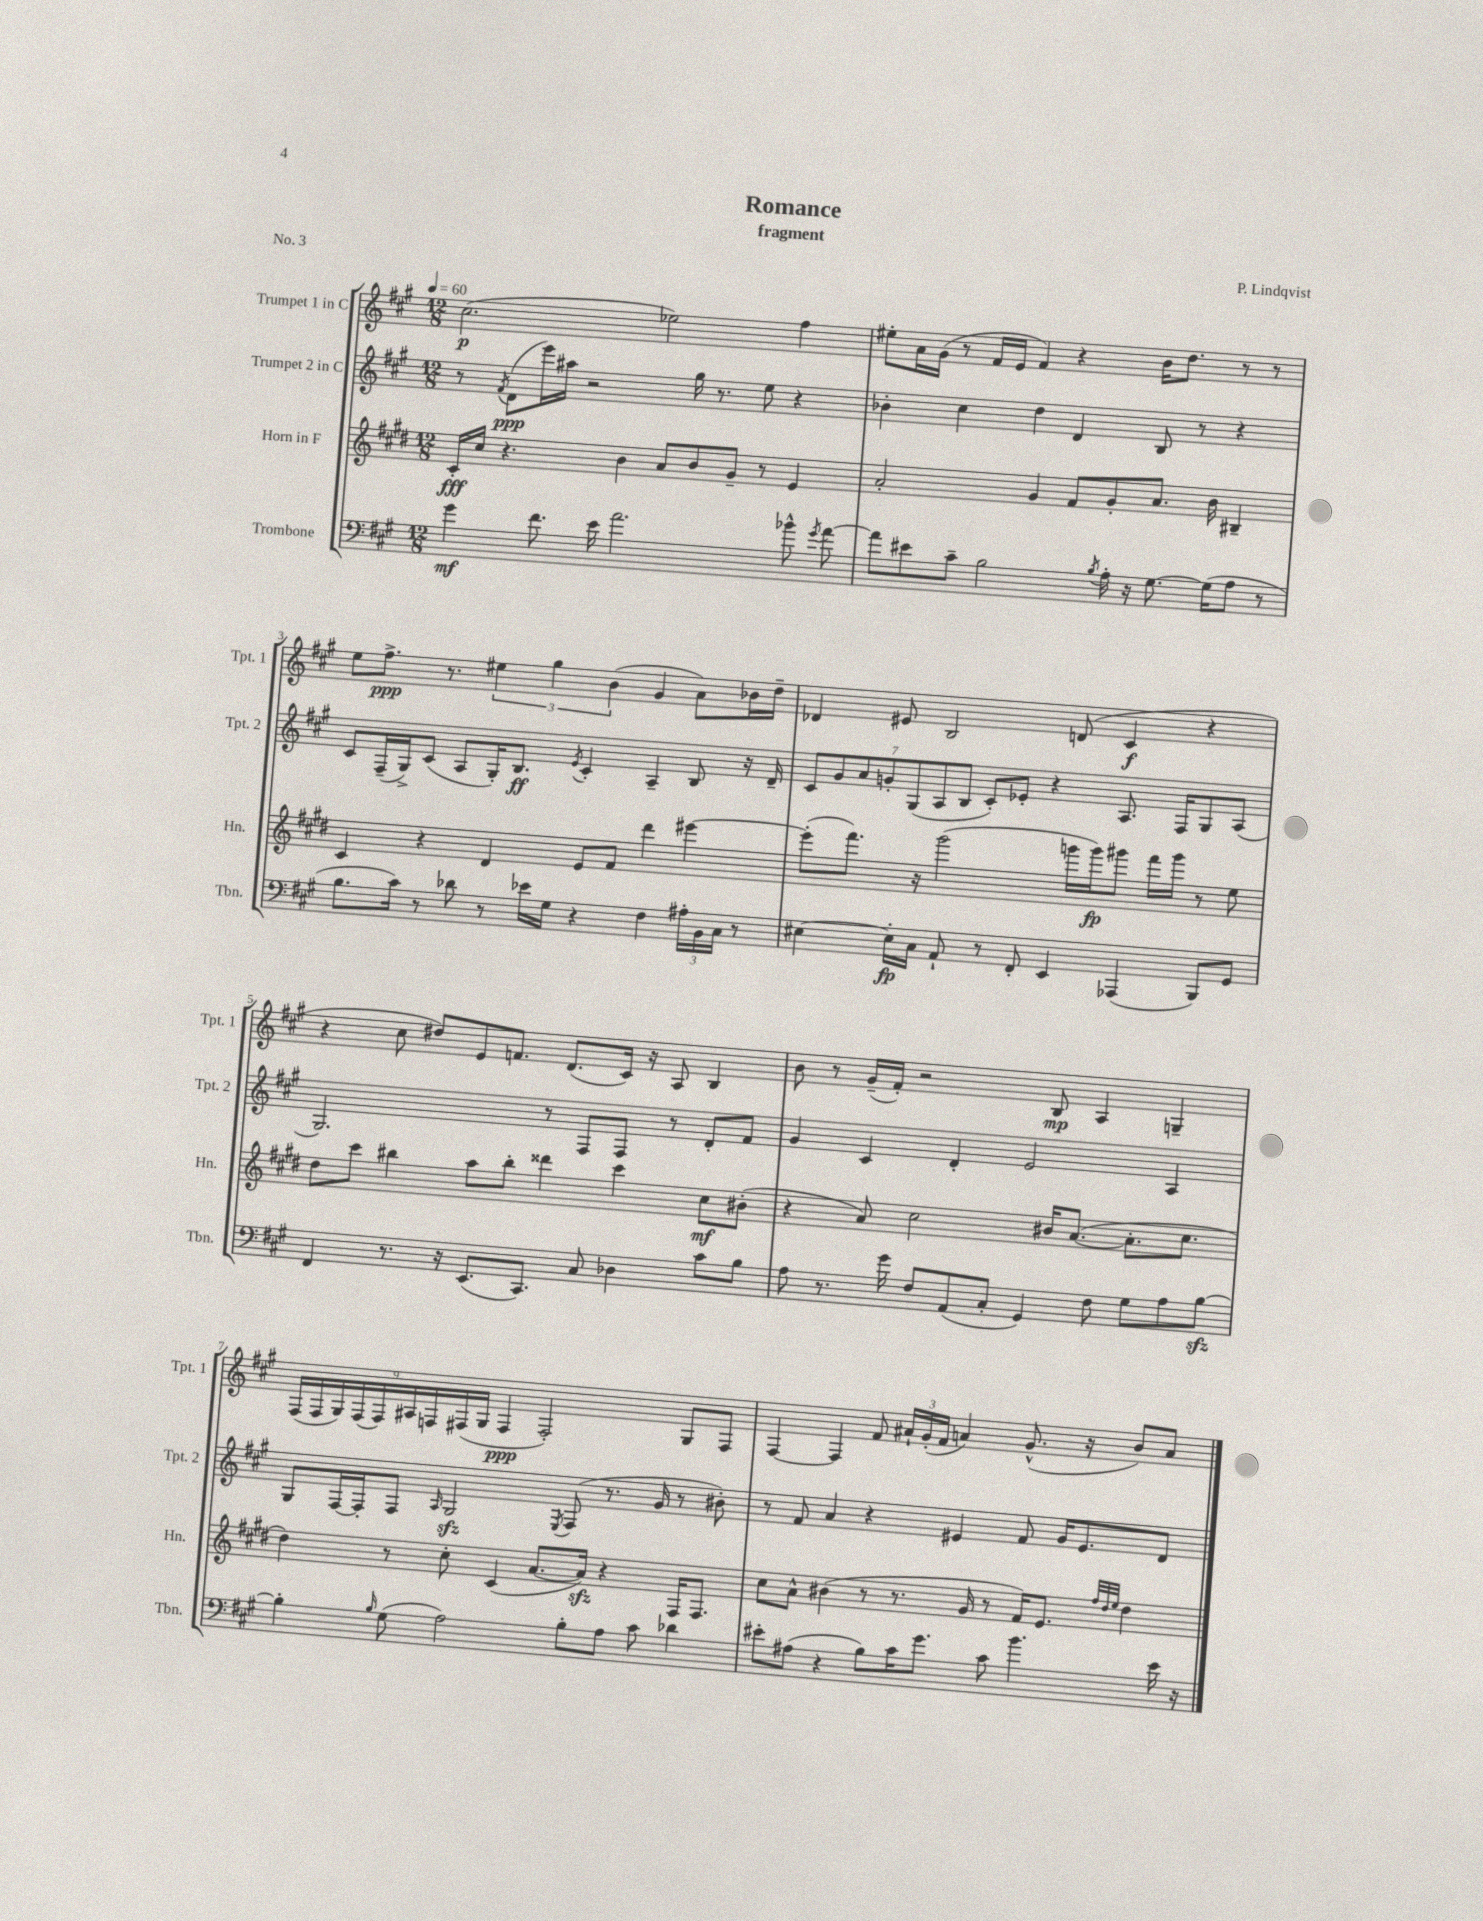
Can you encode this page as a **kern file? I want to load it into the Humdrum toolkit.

**kern	**kern	**kern	**kern
*staff4	*staff3	*staff2	*staff1
*clefF4	*clefG2	*clefG2	*clefG2
*k[f#c#g#]	*k[f#c#g#d#]	*k[f#c#g#]	*k[f#c#g#]
*M12/8	*M12/8	*M12/8	*M12/8
*MM60	*MM60	*MM60	*MM60
4g#	16c#'	8r	(2.cc#
.	16cc#	.	.
.	.	8qf#	.
.	4.r	(8d	.
8.f#	.	16eee)	.
.	.	16aa#	.
.	.	2r	.
16e	.	.	.
2.a	4b	.	.
.	8a	.	2ee-)
.	8b	16gg#	.
.	.	8.r	.
.	8g#~	.	.
.	8r	8ee	.
8b-^^	4e	4r	4ff#
8qg#	.	.	.
[8a	.	.	.
=	=	=	=
8a]	2a'	4b-'	8ee#'
8e#	.	.	16a
.	.	.	(16g#
8c#~	.	4cc#	8r
2B	.	.	16f#
.	.	.	16e
.	4g#	4dd	4f#)
.	8f#	4d	4r
8qB	.	.	.
16A'	8g#'	.	.
16r	.	.	.
[8.G#	8.a	8B	16b
.	.	.	8.dd
.	.	8r	.
(16G#]	16b	.	.
8A	4B#~	4r	8r
8r	.	.	8r
=	=	=	=
8.B	4c#	8c#	8ee
.	.	(16F#~	8.ff#^
16c#)	.	16G#^)	.
8r	4r	(8c#	.
.	.	.	8.r
8d-	.	8A	.
8r	4d#	16G#')	6ee#
.	.	8.B	.
16e-	.	.	.
.	.	.	6gg#
16G#	.	.	.
.	.	8qe	.
4r	8e	4c#'	.
.	.	.	(6b
.	8f#	.	.
4F#	4ddd#	4A~	4g#
24A#'	[4eee#	8B	8a)
24BB	.	.	.
24C#	.	.	.
8r	.	16r	16b-
.	.	16d~	16dd~
=	=	=	=
[4E#	(8eee#']	14c#	4d-
.	.	14g#	.
.	8.fff#)	.	.
.	.	14a	.
.	.	14g'	.
16E#']	.	.	8e#
.	.	(14G#	.
16C#	16r	.	.
.	.	14A	.
8AA`	(2ggg#	.	2B
.	.	14B	.
8r	.	8c#')	.
8FF#'	.	8e-'	.
4EE	.	4r	.
.	16ggg	.	(8d
.	16ggg)	.	.
(4AAA-	8ggg#	8.A	4c#
.	16fff#	.	.
.	16ggg#	16F#	.
8BBB)	8r	8G#	4r
8GG#	8ee	(8A	.
=	=	=	=
4FF#	8dd#	2.G#)	4r
.	8ccc#	.	.
8.r	4bb#	.	8cc#
.	.	.	8dd#)
16r	.	.	.
(8.EE	8aa	.	8e
.	8bb#'	.	8.f
8.CC#)	.	.	.
.	4ddd##	8r	.
.	.	.	(8.d
8C#	.	8F#	.
4D-	4ccc#	8F#	16c#)
.	.	.	16r
.	.	8r	8A
8c#	8cc#	8d'	4B
8B	(8b#'	8f#	.
=	=	=	=
8A	4r	4g#	8b
8.r	.	.	8r
.	8a)	4c#	(16g#~
16g#	.	.	16f#')
8F#	2cc#	.	2r
(8AA	.	4d'	.
8C#'	.	.	.
4GG#)	.	2e	.
.	16b#	.	8B
.	([8.a	.	.
8F#	.	.	4A
8G#	8.a']	.	.
8A	.	4A	4G~
.	8.cc#	.	.
[8B	.	.	.
=	=	=	=
4B']	4dd#)	8G#	(18F#
.	.	.	18F#
.	.	.	18G#)
.	.	[16F#	.
.	.	.	(18F#
.	.	16F#']	.
.	.	.	18F#)
16qqB	.	.	.
(8G#	8r	8F#	.
.	.	.	18A#
.	.	.	18F
.	.	16qqA	.
2A)	8cc#'	2G#	.
.	.	.	(18F#
.	.	.	18G#
.	(4c#	.	4F#
.	[8.a	.	2F#')
.	.	8qE	.
8B'	.	(8F#	.
.	16a])	.	.
8A	4r	8.r	.
8c#	.	.	.
.	.	16g#	.
4d-	16F#	8r	8G#
.	8.F#	.	.
.	.	8b#')	8F#
=	=	=	=
8e#'	8cc#	8r	[4F#
(8A#	8a^^	8f#	.
4r	(4b#	4a	4F#]
8B)	8r	4r	8f#
16c#	8.r	.	24a#`
.	.	.	(24g#'
8.g#	.	.	.
.	.	.	24f#
.	.	4e#	4a)
.	16g#	.	.
8c#	8r	.	.
4.b	16f#)	8f#	(8.g#^^
.	8.e	.	.
.	.	16g#	.
.	.	8.e#	16r
.	32qqff#	.	.
.	32qqdd#	.	.
.	32qqee	.	.
.	4dd#	.	8b)
16e#	.	8d	8a
16r	.	.	.
==	==	==	==
*-	*-	*-	*-
